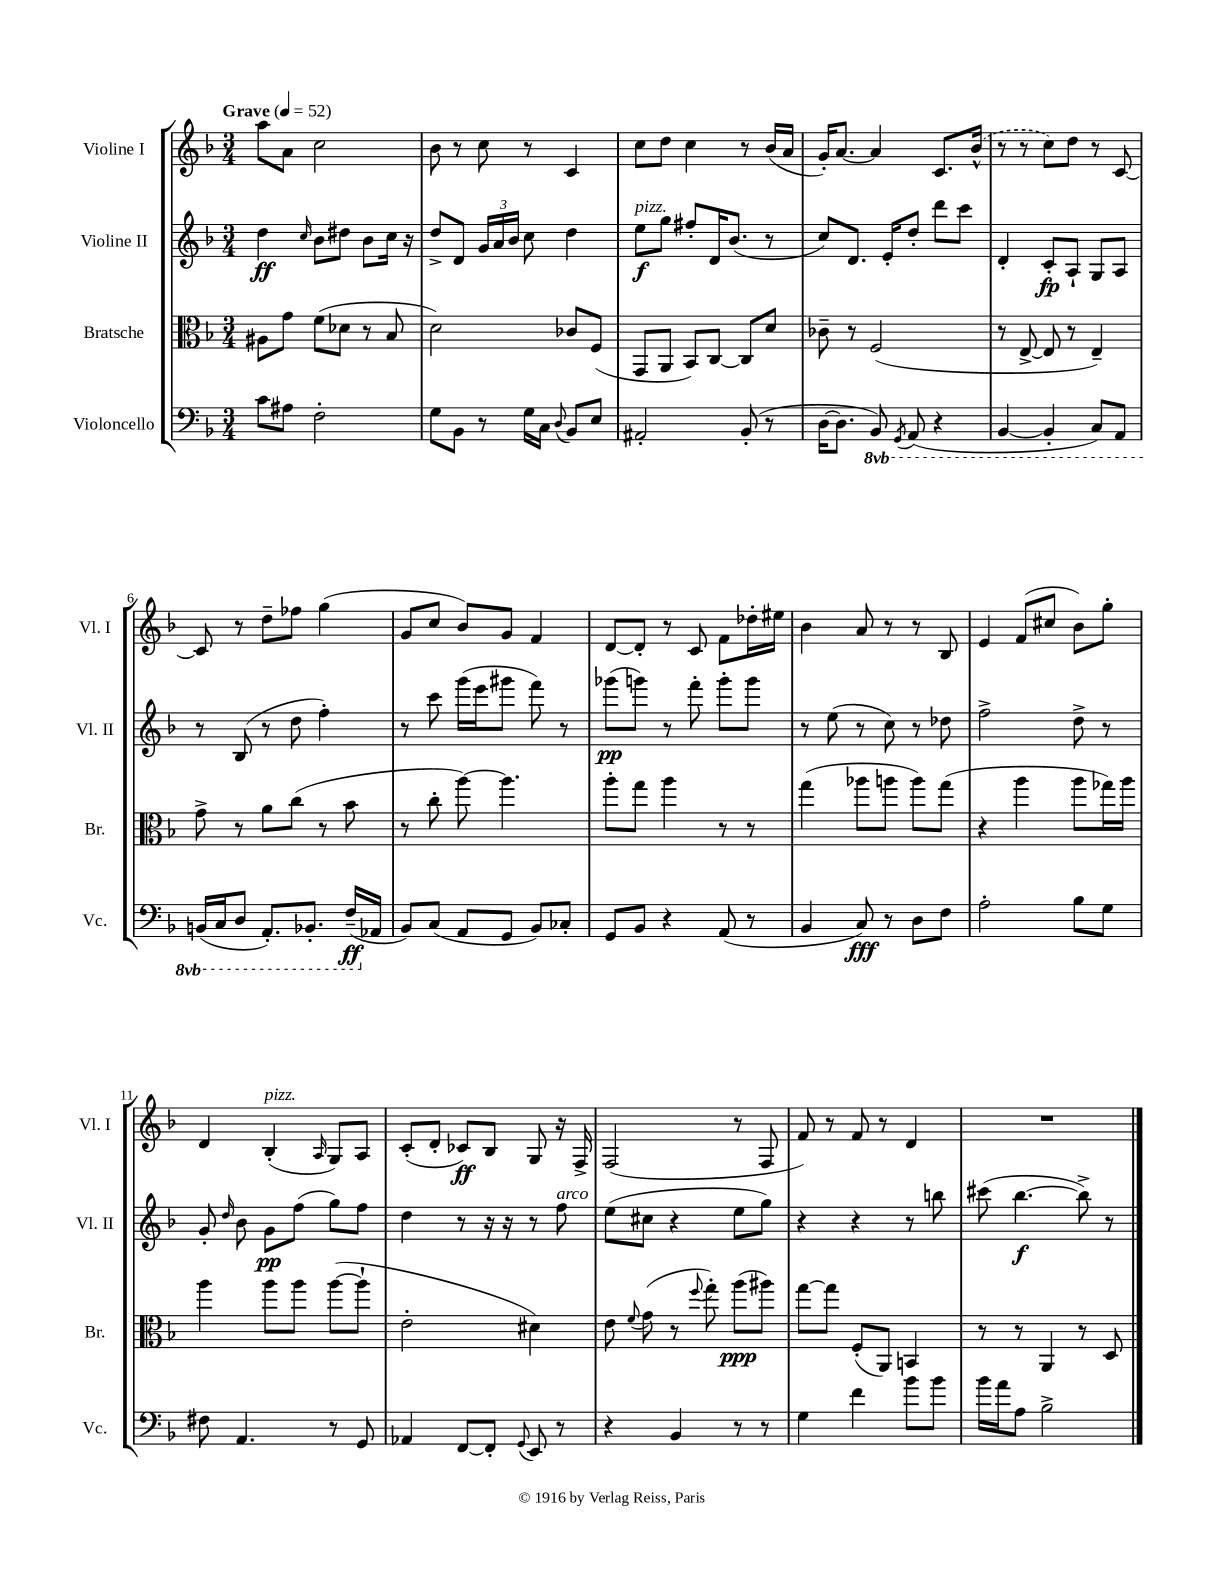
<<
\new StaffGroup <<
\new Staff = "s0" \with { instrumentName = "Violine I" shortInstrumentName = "Vl. I" } {
    \clef treble \key f \major \numericTimeSignature \time 3/4 \tempo "Grave" 4 = 52
    \autoBeamOff a''8[ a'8] c''2 |
    bes'8 r8 c''8 r8 c'4 |
    c''8[ d''8] c''4 r8 bes'16[( a'16] |
    g'16[-.) a'8.]~ a'4 c'8.[ \once \slurDashed bes'16]-^( |
    r8 r8 c''8[) d''8] r8 c'8~ |
    c'8 r8 d''8[-- fes''8] g''4( |
    g'8[ c''8] bes'8[) g'8] f'4 |
    d'8[~ d'8]-. r8 c'8 f'8[ des''16-. eis''16] |
    bes'4 a'8 r8 r8 bes8 |
    e'4 f'8[( cis''8] bes'8[) g''8]-. |
    d'4 bes4-.^\markup { \italic "pizz." }( \grace { a16 } g8[) a8] |
    c'8[-.( d'8]-. ces'8[\ff) bes8] g8 r16 f16-> |
    f2( r8 f8 |
    f'8) r8 f'8 r8 d'4 |
    R2. \bar "|." |
}
\new Staff = "s1" \with { instrumentName = "Violine II" shortInstrumentName = "Vl. II" } {
    \clef treble \key f \major \numericTimeSignature \time 3/4
    \autoBeamOff d''4\ff \grace { c''16 } bes'8[ dis''8] bes'8[ c''16] r16 |
    d''8[-> d'8] \tuplet 3/2 { g'16[ a'16 bes'16] } c''8 d''4 |
    e''8[\f^\markup { \italic "pizz." } g''8] fis''8[-. d'16 bes'8.]( r8 |
    c''8[) d'8.] e'16[-. d''8]-. d'''8[ c'''8] |
    d'4-. c'8[-.\fp a8]-! g8[ a8] |
    r8 bes8( r8 d''8 f''4-.) |
    r8 c'''8 g'''16[( e'''16 gis'''8] f'''8) r8 |
    ges'''8[\pp( g'''8]) r8 f'''8-. g'''8[-. g'''8] |
    r8 e''8( r8 c''8) r8 des''8 |
    f''2-> d''8-> r8 |
    g'8-. \grace { d''16 } bes'8 g'8[\pp f''8]( g''8[) f''8] |
    d''4 r8 r16 r16 r8 f''8^\markup { \italic "arco" } |
    e''8[( cis''8] r4 e''8[ g''8]) |
    r4 r4 r8 b''8 |
    cis'''8( bes''4.~\f bes''8->) r8 \bar "|." |
}
\new Staff = "s2" \with { instrumentName = "Bratsche" shortInstrumentName = "Br." } {
    \clef alto \key f \major \numericTimeSignature \time 3/4
    \autoBeamOff ais8[ g'8] f'8[( des'8] r8 bes8 |
    d'2) ces'8[ f8]( |
    g,8[ a,8] bes,8[) c8]~ c8[ d'8] |
    ces'8-- r8 f2( |
    r8 e8~-> e8 r8 e4--) |
    g'8-> r8 a'8[ c''8]( r8 bes'8 |
    r8 c''8-. a''8~) a''4. |
    a''8[-. g''8] a''4 r8 r8 |
    g''4( aes''8[ a''8] a''8[) g''8]( |
    r4 a''4 a''8[ ges''16) a''16] |
    a''4 a''8[ a''8] a''8[~( a''8]-! |
    e'2-. dis'4) |
    e'8 \appoggiatura { f'8 } g'8( r8 \appoggiatura { f''8 } g''8-.) a''8[\ppp( ais''8]) |
    g''8[~ g''8] f8[-.( a,8]) b,4 |
    r8 r8 a,4 r8 d8 \bar "|." |
}
\new Staff = "s3" \with { instrumentName = "Violoncello" shortInstrumentName = "Vc." } {
    \clef bass \key f \major \numericTimeSignature \time 3/4 \set Staff.ottavationMarkups = #ottavation-simple-ordinals
    \autoBeamOff c'8[ ais8] f2-. |
    g8[ bes,8] r8 g16[ c16] \appoggiatura { d8 } bes,8[ e8] |
    ais,2-. bes,8-.( r8 |
    d16[~ d8.] \ottava #-1 bes,,8) \acciaccatura { g,,8 } a,,8( r4 |
    bes,,4~ bes,,4-. c,8[) a,,8] |
    b,,16[( c,16 d,8] a,,8.[-.) bes,,8.]-. f,16[--\ff( \ottava #0 aes,16] |
    bes,8[) c8]( a,8[ g,8] bes,8[) ces8]-. |
    g,8[ bes,8] r4 a,8( r8 |
    bes,4 c8\fff) r8 d8[ f8] |
    a2-. bes8[ g8] |
    fis8 a,4. r8 g,8 |
    aes,4 f,8[~ f,8]-. \appoggiatura { g,8 } e,8 r8 |
    r4 bes,4 r8 r8 |
    g4 f'4 bes'8[ bes'8] |
    bes'16[ a'16 a8] bes2-> \bar "|." |
}
>>
>>
